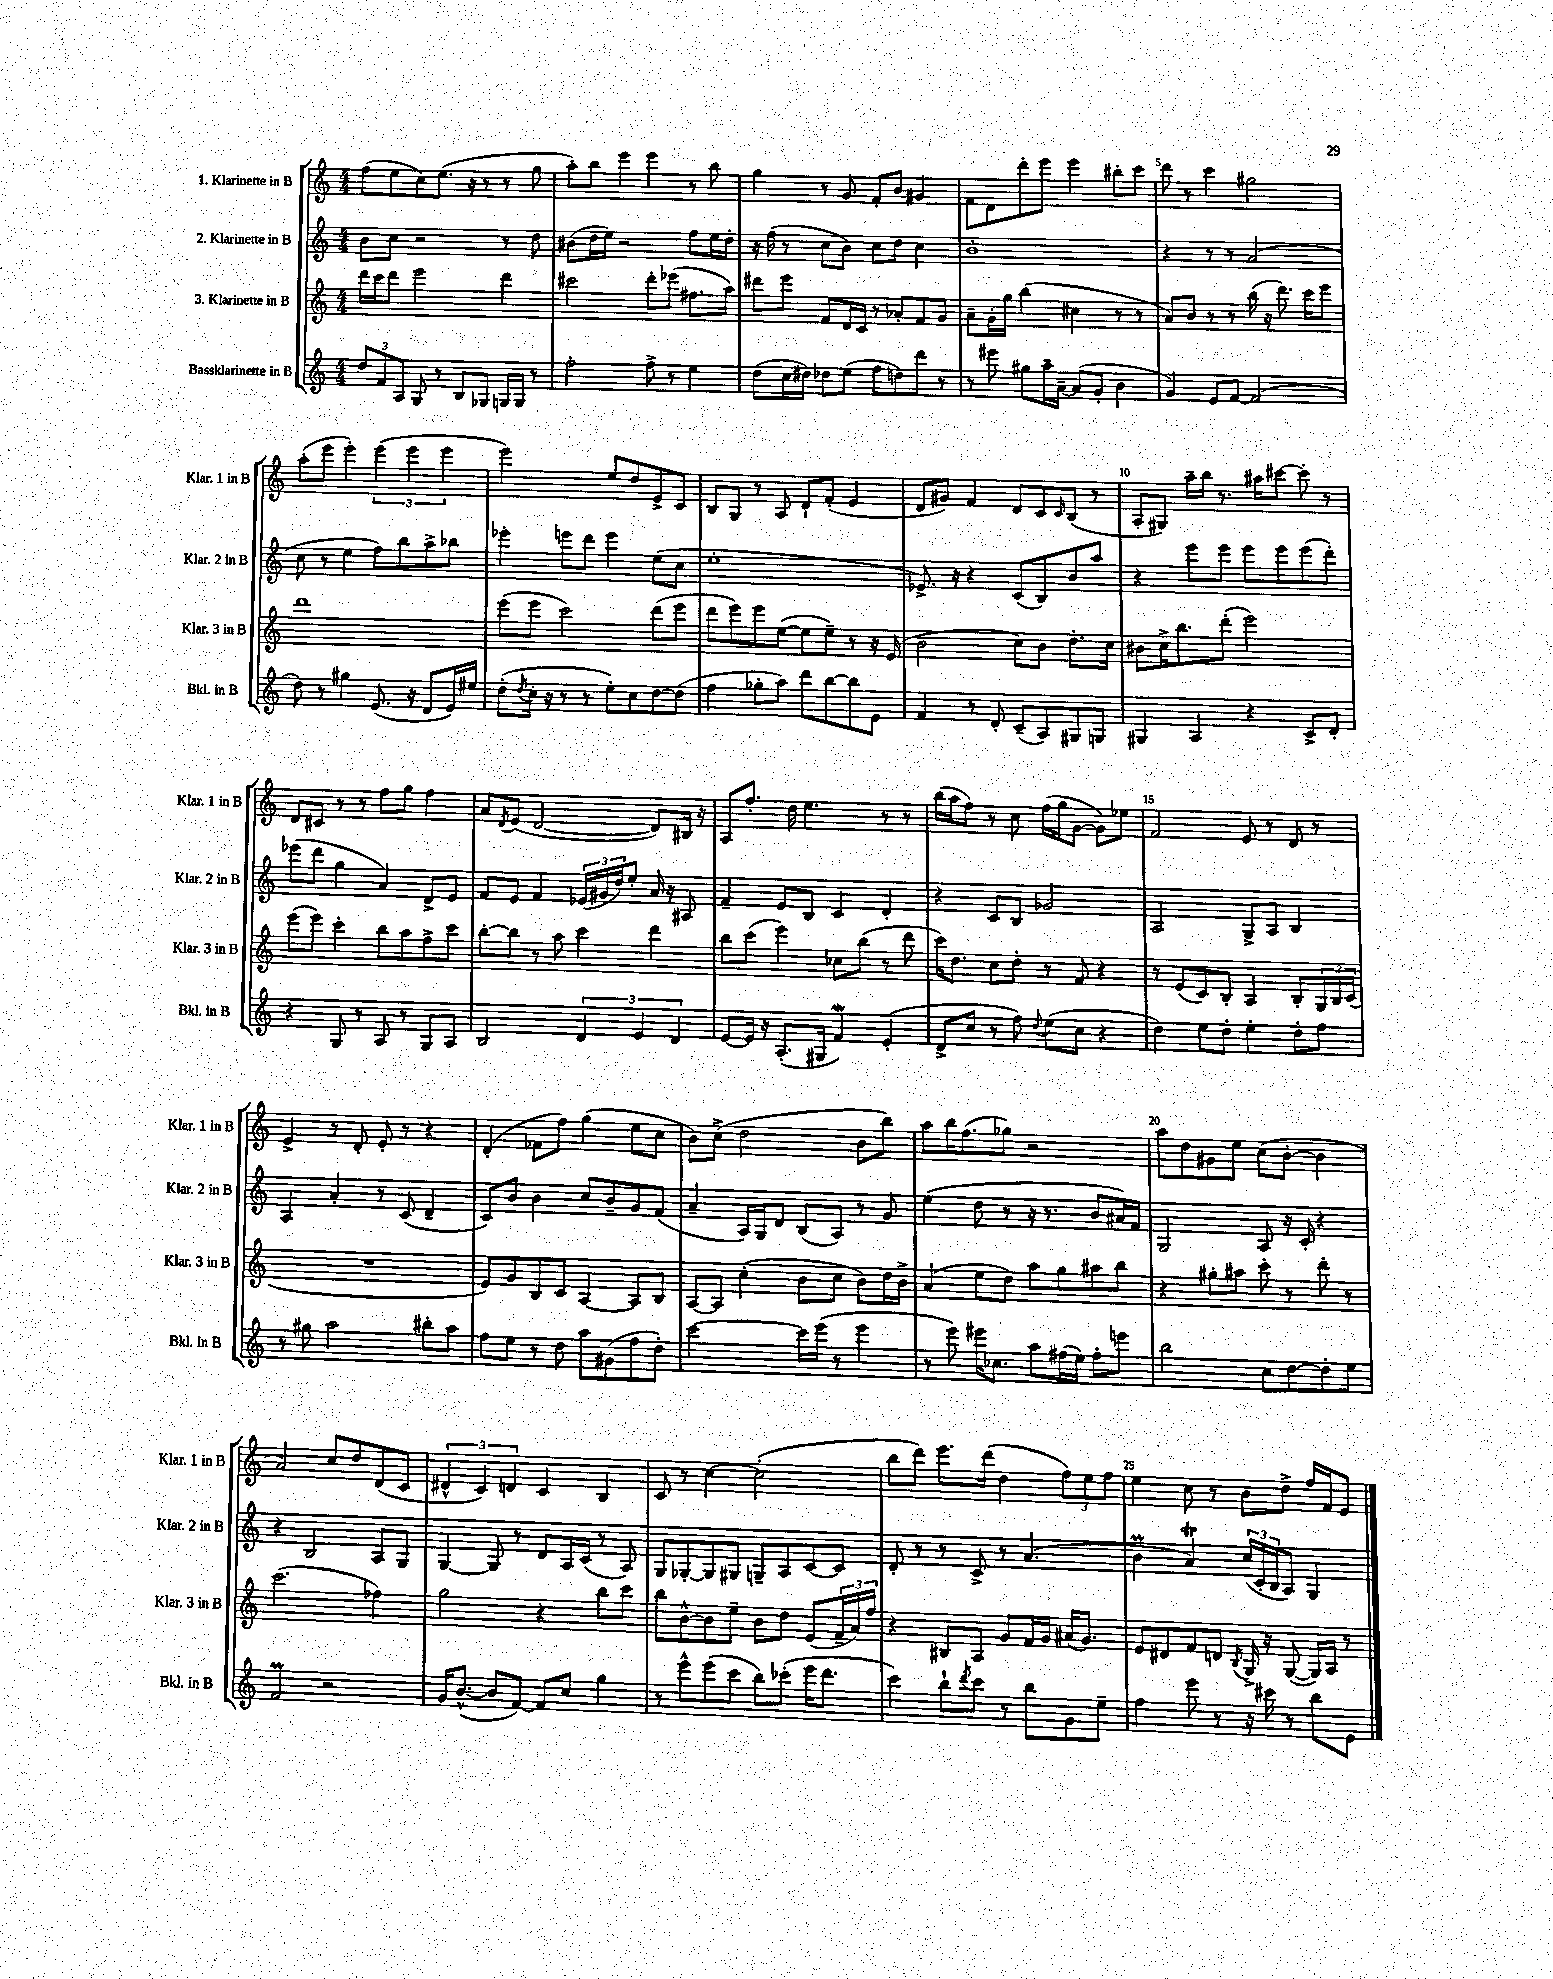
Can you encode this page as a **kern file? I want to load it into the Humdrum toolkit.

**kern	**kern	**kern	**kern
*part4	*part3	*part2	*part1
*staff4	*staff3	*staff2	*staff1
*I"Bassklarinette in B	*I"3. Klarinette in B	*I"2. Klarinette in B	*I"1. Klarinette in B
*I'Bkl. in B	*I'Klar. 3 in B	*I'Klar. 2 in B	*I'Klar. 1 in B
*clefG2	*clefG2	*clefG2	*clefG2
*k[]	*k[]	*k[]	*k[]
*M4/4	*M4/4	*M4/4	*M4/4
=1	=1	=1	=1
12dd/L	16ddd\LL	8b\L	(8ff\L
.	16ccc\J	.	.
12f/	.	.	.
.	8ddd\J	8cc\J	8ee\
12A/J	.	.	.
8G/	2eee\	2r	8cc\)
8r	.	.	(8.ee\J
8B/L	.	.	.
.	.	.	16r
8G-X/J	.	.	8r
16Gn/LL	4ddd\	8r	8r
16G/JJ	.	.	.
8r	.	8dd\	8gg\
=2	=2	=2	=2
2ff'\	2ccc#X\	(8b#X\L	8aa'\L)
.	.	16dd\L	8bb\J
.	.	16ee\JJ)	.
.	.	2r	4eee\
8ff^\	8ddd'\L	.	4eee\
8r	(8eee-X\J	.	.
4ee\	8.ff#X\L	8ff\L	8r
.	.	16ee\L	8bb\
.	16aa\Jk)	16dd'\JJ	.
=3	=3	=3	=3
(8dd\L	8ddd#X\L	16r	4gg\
.	.	(16ff\	.
16cc\L	8eee\J	8r	.
16dd#X\JJ)	.	.	.
8dd-X\L	8f/L	8cc\L	8r
(8ee\J	16d/L	8b\J)	8g/
.	16c/JJ	.	.
8ff\L	8r	8cc\L	8f'/L
8ddn\)	8a-X'/L	8dd\J	8b/J
8ddd\J	8f/	4cc\	4g#X/
8r	8g/J	.	.
=4	=4	=4	=4
8r	8a~\L	1b'	8f\L
8eee#X\	16g'\L	.	8d\
.	16gg\JJ	.	.
8gg#X\L	(4bb\	.	8ddd'\
16aa~\L	.	.	8eee\J
[16a~\JJ	.	.	.
(8a/L]	4cc#X\	.	4eee\
8g'/J	.	.	.
4b\	8r	.	8bb#X'\L
.	8r	.	8ccc\J
=5	=5	=5	=5
4g/)	8a/L)	4r	8ddd\
.	8b/J	.	8r
8e/L	8r	8r	4ccc\
[8f/J	8r	8r	.
(2f/]	(16bb\	(2a/	2gg#X\
.	16r	.	.
.	8.ddd\)	.	.
.	16ccc\KL	.	.
.	8eee\J	.	.
!!LO:LB:g=z
=6	=6	=6	=6
8dd\)	1ddd	8cc\	(8aa'\L
8r	.	8r	8eee\J
4gg#X\	.	4ee\	4eee'\)
(8.e/	.	8ff\L)	(6eee\
.	.	8bb\	.
.	.	.	6eee\
16r	.	.	.
8d/L	.	8aa^\	.
.	.	.	6eee\
16e/L)	.	8bb-X\J	.
16ee#X/JJ	.	.	.
=7	=7	=7	=7
(8dd'\L	(8eee\L	4eee-X'\	2eee\)
8qdd/	.	.	.
16cc'\Jk	8eee\J	.	.
16r	.	.	.
8r	2ccc\)	8eeen\L	.
8r	.	8ddd\J	.
8ee'\L)	.	4eee\	8ee/L
8cc\	.	.	8dd/
[8dd\	(8ddd\L	(8ee\L	8e^/
(8dd\J]	8eee\J	8cc\J	8c/J
=8	=8	=8	=8
4ff\	8ddd\L	1ee'	8B/L
.	8eee\)	.	8G/J
8gg-X'\L	8eee\	.	8r
8aa\J)	([8ee\J	.	8A/
8ddd\L	8ee\L]	.	8d`/L
[8bb\	8ee~\J)	.	(8f'/J
8bb\]	8r	.	4e/
8e\J	16r	.	.
.	(16e/	.	.
=9	=9	=9	=9
4f/	2b\	8.e-X^/)	8d/L
.	.	.	8g#X/J)
.	.	16r	.
8r	.	4r	4f/
8d'/	.	.	.
(8c~/L	8cc\L)	(8c/L	8d/L
8A/)	8b\J	8B/)	8c/
.	.	.	16qqc/
8G#X/	8.dd'\L	8b/	(8B/J
8Gn/J	.	8aa/J	8r
.	16cc\Jk	.	.
=10	=10	=10	=10
4G#X/	8b#X\L	4r	8A'/L
.	16cc^\K	.	8G#X/J)
.	8.bb\	.	.
4A/	.	8eee\L	16aa~\LL
.	.	.	16bb\JJ
.	(8ddd'\J	8eee\J	8.r
4r	2eee\)	8eee\L	.
.	.	.	16aa#X\KL
.	.	8eee\	[8ccc#X\J
8c^/L	.	(8eee\	8ccc#'\]
8d'/J	.	8ddd'\J)	8r
!!LO:LB:g=z
=11	=11	=11	=11
4r	(8eee\L	(8eee-X\L	8d/L
.	8eee\J)	8ddd\J	8c#X/J
8G/	4ccc'\	4gg\	8r
8r	.	.	8r
8A/	8bb\L	4a/)	8ff\L
8r	8aa\	.	8gg\J
8G/L	8ff^\	8d^/L	4ff\
8A/J	8ccc\J	8e/J	.
=12	=12	=12	=12
2B/	[8bb'\L	8f/L	8a/L
.	.	.	8qd/
.	8bb\J]	8e/J	(8e/J
.	8r	4f/	[2d/
.	8aa\	.	.
6d/	4ccc\	(24e-X/LL	.
.	.	24g#X/	.
.	.	24dd/J)	.
.	.	8ee'/J	.
6e/	.	.	.
.	4ddd\	16a/	8d/L])
.	.	16r	.
6d/	.	.	.
.	.	8A#X/	16B#X/Jk
.	.	.	16r
=13	=13	=13	=13
[8e/L	8bb\L	4f~/	8A/L
16e/Jk]	(8ccc\J	.	8.ff'/J
16r	.	.	.
(8.A'/L	4eee\)	8e/L	.
.	.	.	16dd\
.	.	8B/J	4.ee\
16G#X/Jk	.	.	.
4fw/)	8cc-X\L	4c/	.
.	(8bb\J	.	.
(4e'/	8r	4d'/	8r
.	8ddd\	.	8r
=14	=14	=14	=14
8d^/L	16ccc\KL)	4r	(16bb\LL
.	8.dd\J	.	16aa\J
8cc/J	.	.	8ff\J)
8r	8cc\L	8c/L	8r
8ff\)	8dd'\J	8B/J	8cc\
8qqdd/	.	.	.
(8ee\L	8r	2g-X/	(16ff\LL
.	.	.	16gg\J
8cc\J	8f/	.	[8g\J
4r	4r	.	8g\L])
.	.	.	8ee-X\J
=15	=15	=15	=15
4dd\)	8r	2A/	2f/
.	(8e/L	.	.
8ee\L	8c/)	.	.
8dd'\J	8B'/J	.	.
4ee'\	4A/	8G^/L	8e/
.	.	8A/J	8r
8dd'\L	8B'/L	4B/	8d/
8ff\J	24G/L	.	8r
.	24B/	.	.
.	(24c/JJ	.	.
!!LO:LB:g=z
=16	=16	=16	=16
8r	1r	4A/	4e^/
8gg#X\	.	.	.
2aa\	.	4a'/	8r
.	.	.	8d'/
.	.	8r	8e'/
.	.	(8c/	8r
8bb#X'\L	.	4d~/	4r
8aa\J	.	.	.
=17	=17	=17	=17
8ff\L	8e/L)	8c/L)	(4d'/
8ee\J	8g/	8b/J	.
8r	8B/	4b\	8f-X\L
8dd\	8c/J	.	8ff\J)
8aa\L	[4A/	8cc/L	(4gg\
(8g#X\	.	8b~/	.
8ff\	8A/L]	8g/	8ee\L
8dd'\J)	8B/J	(8f/J	8cc\J
=18	=18	=18	=18
[2ccc\	[8A/L	4a~/	8b\L)
.	8A/J]	.	(8cc^\J
.	(4cc'\	16A/LL)	2dd\
.	.	16G/J	.
.	.	8d/J	.
16ccc\LL]	8b\L	(8B/L	.
(16eee\JJ	.	.	.
8r	8cc\J	8A/J)	.
4eee\	8b\L)	8r	8b\L
.	16dd\L	8g/	8bb\J)
.	16b^\JJ	.	.
=19	=19	=19	=19
8r	(4a/	(4ee\	8aa\L
8eee\)	.	.	16bb\K
.	.	.	(8.ff\
16eee#X\KL	8ee\L	8dd\	.
8.cc-X\J	.	.	.
.	8dd\J)	8r	8gg-X\J)
8aa\L	8aa\L	16r	2r
.	.	8.r	.
(16ff#X\L	8gg\	.	.
16ee\JJ)	.	.	.
8ff#'\L	8aa#X\	8b/L	.
8eeen\J	8bb\J	16a#X/L)	.
.	.	16f/JJ	.
=20	=20	=20	=20
2bb\	4r	2G/	8aa\L
.	.	.	8dd\
.	8gg#X'\L	.	8g#X\
.	8aa#X\J	.	8ee\J
8cc\L	8ccc'\	8A/	(8cc\L
[8dd\	8r	16r	[8b'\J
.	.	16c'/	.
8dd'\]	8ddd'\	4r	4b\]
8ee\J	8r	.	.
!!LO:LB:g=z
=21	=21	=21	=21
2fM/	(2.ccc\	4r	2a/)
.	.	2B/	.
2r	.	.	8cc/L
.	.	.	8dd/
.	4ff-X\)	8A/L	(8d/
.	.	8G/J	8c/J
=22	=22	=22	=22
16g/KL	2gg\	[4G/	6d#X^^/
([8.b^^/J	.	.	.
.	.	.	6c/)
8b/L]	.	8G/]	.
.	.	.	6dn/
[8f/J)	.	8r	.
8f/L]	4r	8d/L	4c/
8cc/J	.	16A/L	.
.	.	(16c/JJ	.
4gg\	8bb\L	8r	4B/
.	8ccc\J	8A/)	.
=23	=23	=23	=23
8r	8bb\L	8G/L	8c/
8eee^^\L	[8b^^\	[8G-X'/	8r
(8eee\	8b\]	8G-/]	[4cc\
8ccc\J	8ee~\J	8G#X/J	.
8bb\L)	8b\L	8Gn~/L	(2cc'\]
(8ccc-X'\J	8dd\J	8A/	.
16eee\KL	(8e/L	[8c/	.
8.ddd\J	.	.	.
.	24f~/L	8c/J]	.
.	24a/)	.	.
.	24ff/JJ	.	.
=24	=24	=24	=24
4ccc\)	4r	8d'/	8bb\L
.	.	8r	8ddd\J)
8bb`\L	8B#X/L	8r	8.eee\L
8qddd/	.	.	.
8ccc\J	8A/J	8c^/	.
.	.	.	(16ddd\Jk
8r	8g/L	8r	4dd\
8bb\L	16f/L	(4.a/	.
.	16g/JJ	.	.
8g\	(16a#X/KL	.	12ff\L)
.	8.g/J)	.	.
.	.	.	12ee\
8ee~\J	.	.	.
.	.	.	12ff\J
=25	=25	=25	=25
4ff\	8e/L	4bm\	4ee\
.	8d#X/	.	.
8eee\	8f/	4aT/)	8cc\
8r	8dn/J	.	8r
.	8qB/	.	.
16r	16G^/	(24cc/LL	8b\L
.	.	24c'/	.
16ccc#X\	16r	.	.
.	.	24B/J	.
8r	([8G/	8A/J)	8dd^\J
8bb\L	16G/LL])	4G/	16ff/LL
.	16A/JJ	.	16f/J
8e\J	8r	.	8e/J
==	==	==	==
*-	*-	*-	*-
